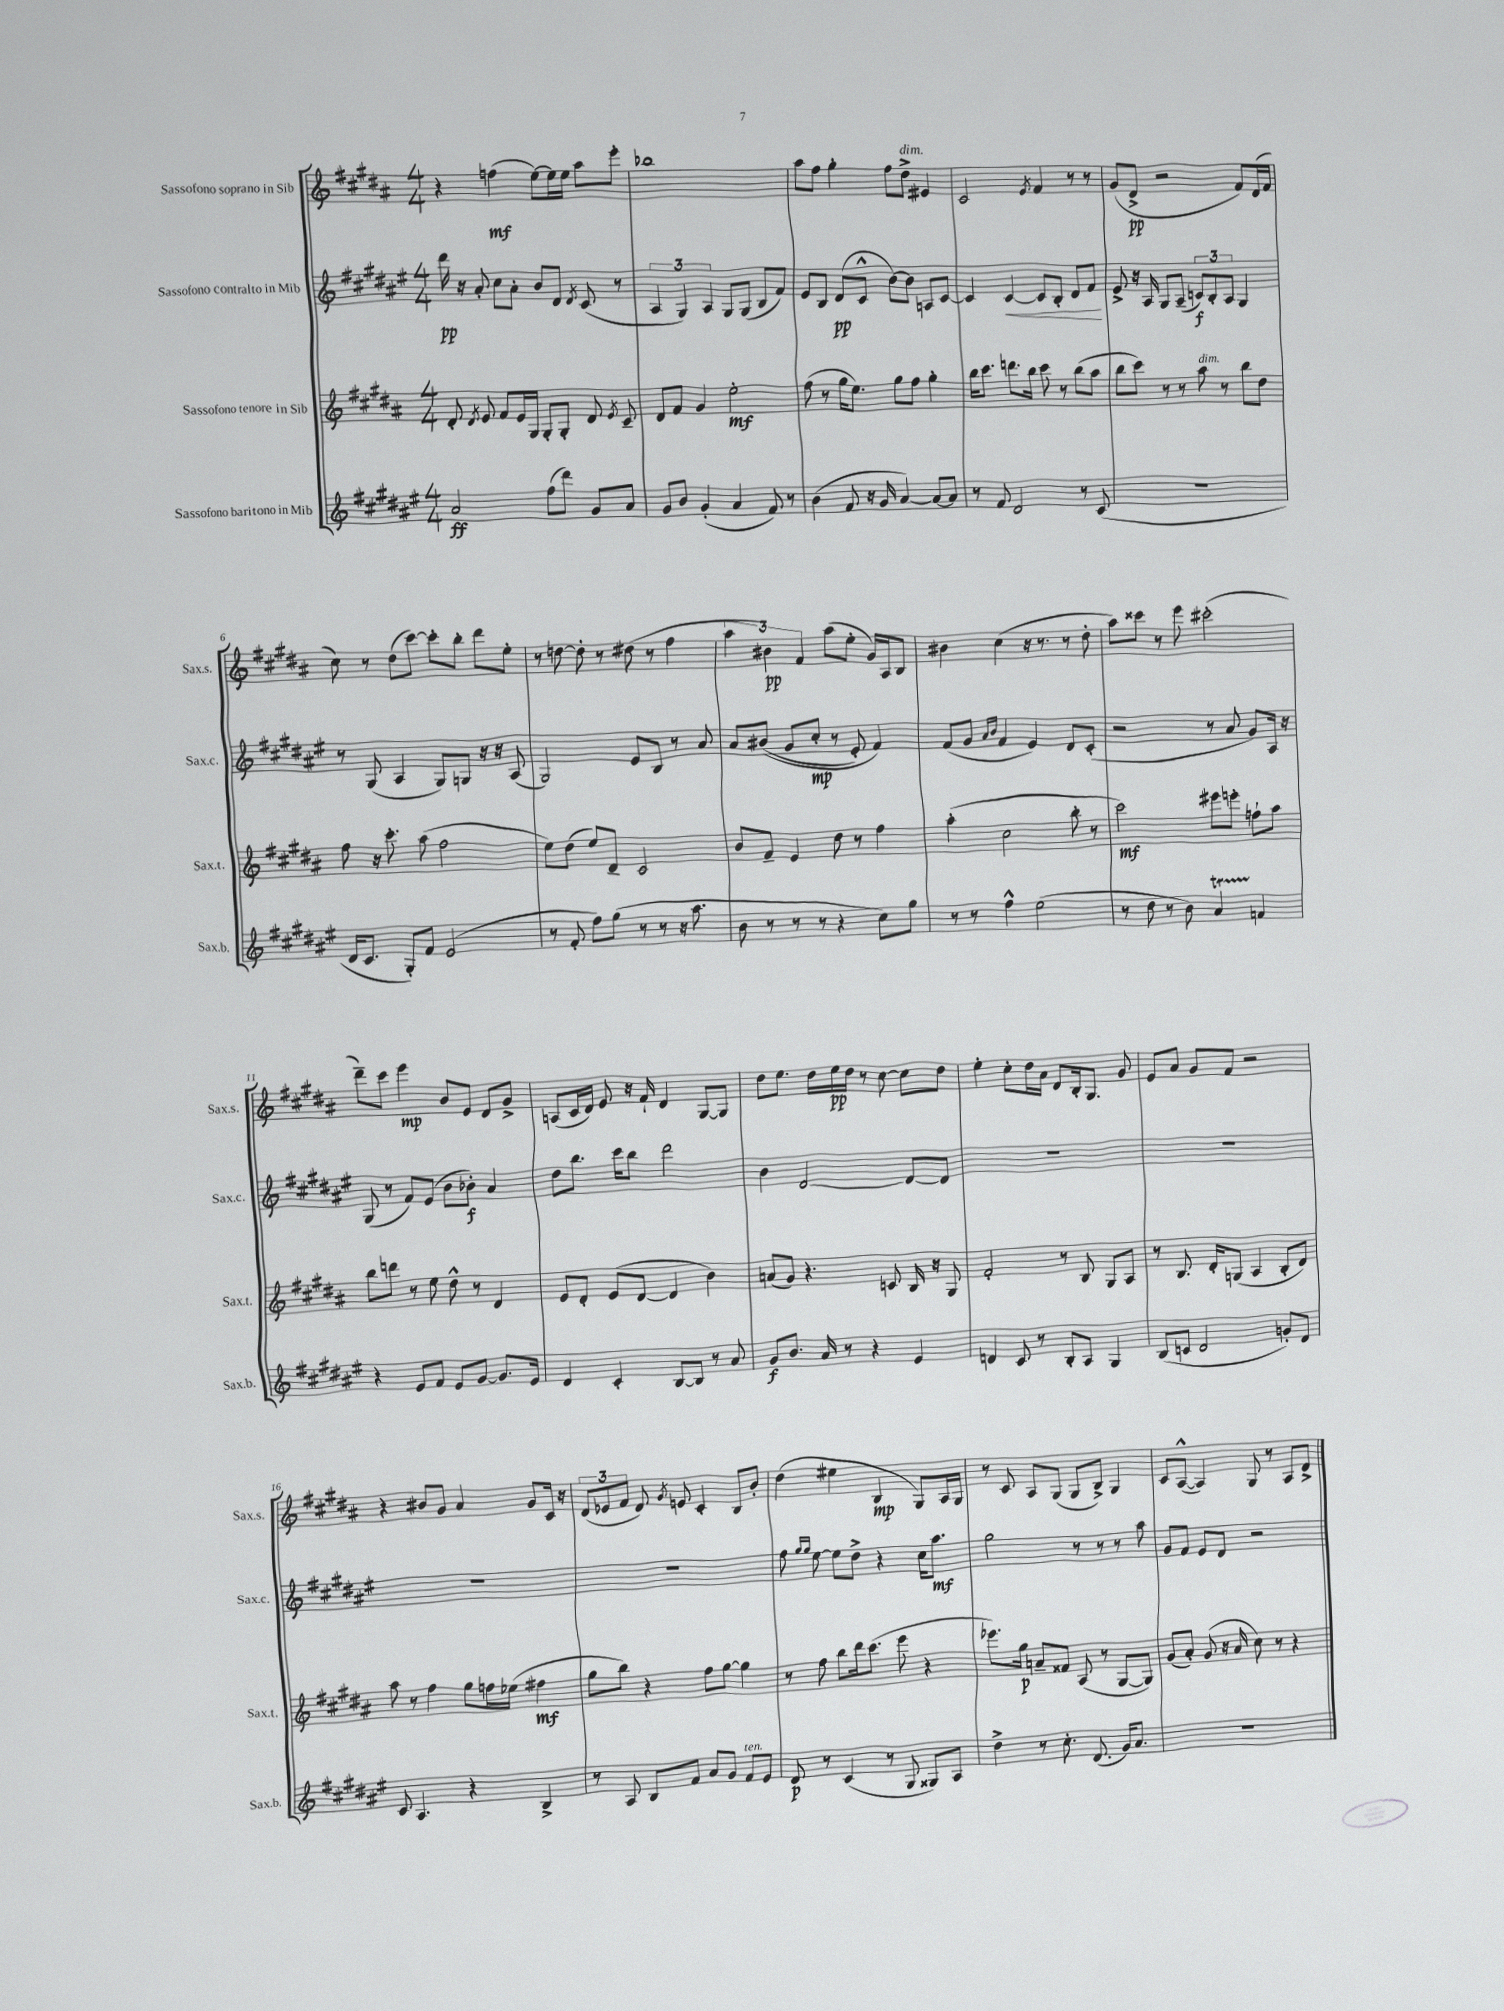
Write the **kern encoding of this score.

**kern	**dynam	**kern	**dynam	**kern	**dynam	**kern	**dynam
*part4	*part4	*part3	*part3	*part2	*part2	*part1	*part1
*staff4	*staff4	*staff3	*staff3	*staff2	*staff2	*staff1	*staff1
*I"Sassofono baritono in Mib	*	*I"Sassofono tenore in Sib	*	*I"Sassofono contralto in Mib	*	*I"Sassofono soprano in Sib	*
*I'Sax.b.	*	*I'Sax.t.	*	*I'Sax.c.	*	*I'Sax.s.	*
*clefG2	*	*clefG2	*	*clefG2	*	*clefG2	*
*k[f#c#g#d#a#e#]	*	*k[f#c#g#d#a#]	*	*k[f#c#g#d#a#e#]	*	*k[f#c#g#d#a#]	*
*M4/4	*	*M4/4	*	*M4/4	*	*M4/4	*
=1	=1	=1	=1	=1	=1	=1	=1
2a#/	ff	8d#'/	.	16ddd#\	pp	4r	.
.	.	.	.	16r	.	.	.
.	.	8qd#/	.	.	.	.	.
.	.	8e/	.	8a#'/	.	.	.
.	.	8f#/L	.	8cc#\L	.	(4ffn\	mf
.	.	16e/L	.	8a#'\J	.	.	.
.	.	16G#/JJ	.	.	.	.	.
(8ff#\L	.	8G#'/L	.	8b/L	.	[8ee\L)	.
8ddd#\J)	.	8G#'/J	.	8d#/J	.	16ee\L]	.
.	.	.	.	.	.	16ee\JJ	.
.	.	.	.	8qd#/	.	.	.
8g#/L	.	8d#/	.	(8c#/	.	8aa#\L	.
.	.	8qe/	.	.	.	.	.
8a#/J	.	8c#~/	.	8r	.	8eee'\J	.
=2	=2	=2	=2	=2	=2	=2	=2
8g#/L	.	8d#/L	.	6A#/	.	1bb-X	.
8b/J	.	8f#/J	.	.	.	.	.
.	.	.	.	6G#/)	.	.	.
(4g#'/	.	4g#/	.	.	.	.	.
.	.	.	.	6A#/	.	.	.
4a#/	.	2ee'\	mf	8G#/L	.	.	.
.	.	.	.	(8G#/J	.	.	.
8f#/)	.	.	.	8B/L	.	.	.
8r	.	.	.	8f#/J)	.	.	.
=3	=3	=3	=3	=3	=3	=3	=3
(4b\	.	(8ff#\	.	8e#/L	.	8aa#\L	.
.	.	8r	.	8B/J	.	8ff#\J	.
8f#/	.	16gg#\KL	.	(8d#/L	pp	4gg#'\	.
.	.	8.ee\J)	.	.	.	.	.
16r	.	.	.	8c#^^/J	.	.	.
16g#/	.	.	.	.	.	.	.
[4a#/)	.	8gg#\L	.	[8b\L)	.	8ff#\L	.
!	!	!	!	!	!	!LO:TX:a:i:t=dim.	!
.	.	8ff#\J	.	8b\J]	.	8dd#^\J	.
8a#/L_	.	4gg#'\	.	8An/L	.	4e#X/	.
8a#/J]	.	.	.	[8c#/J	.	.	.
=4	=4	=4	=4	=4	=4	=4	=4
8r	.	16bb\KL	.	4c#/]	.	2c#/	.
.	.	8.ccc#\J	.	.	.	.	.
8f#/	.	.	.	.	.	.	.
!	!	!	!	!	!LO:HP:b	!	!
2d#/	.	8.dddn\L	.	[4c#/	<	.	.
.	.	16bb\Jk	.	.	.	.	.
.	.	.	.	.	.	8qe/	.
.	.	8ccc#\	.	8c#/L]	.	4f#/	.
.	.	8r	.	8B'/J	.	.	.
8r	.	(8bb\L	.	8d#/L	.	8r	.
(8c#/	.	8aa#\J	.	8f#/J	.	8r	.
.	.	.	.	.	[	.	.
=5	=5	=5	=5	=5	=5	=5	=5
1r	.	8bb\L	.	8e#^/	.	(8g#/L	.
.	.	8ccc#\J)	.	16r	.	8d#^/J	pp
.	.	.	.	16A#/	.	.	.
.	.	8r	.	8G#/L	.	2r	.
.	.	8r	.	(8A#~/J	.	.	.
!	!	!LO:TX:a:i:t=dim.	!	!	!	!	!
.	.	8aa#\	.	12cn/L)	f	.	.
.	.	.	.	12B'/	.	.	.
.	.	8r	.	.	.	.	.
.	.	.	.	12A#/J	.	.	.
.	.	8bb\L	.	4G#/	.	8f#/L)	.
.	.	8dd#\J	.	.	.	(16d#/L	.
.	.	.	.	.	.	16f#/JJ	.
!!LO:LB:g=z
=6	=6	=6	=6	=6	=6	=6	=6
16d#/KL	.	8ff#\	.	8r	.	8cc#\)	.
8.c#/J	.	.	.	.	.	.	.
.	.	16r	.	(8G#/	.	8r	.
.	.	8.ccc#'\	.	.	.	.	.
8G#'/L)	.	.	.	4A#/	.	(8dd#\L	.
8f#/J	.	(8aa#\	.	.	.	[8ccc#\J)	.
(2e#/	.	2ff#\	.	8G#/L)	.	8ccc#'\L]	.
.	.	.	.	8Gn/J	.	8bb'\J	.
.	.	.	.	16r	.	8ddd#\L	.
.	.	.	.	16r	.	.	.
.	.	.	.	(8A#/	.	8ee'\J	.
=7	=7	=7	=7	=7	=7	=7	=7
8r	.	8ee\L)	.	2G#/)	.	8r	.
8f#'/	.	(8dd#\J	.	.	.	[8ddn\	.
8ff#\L)	.	8ee/L)	.	.	.	8dd'\]	.
(8gg#\J	.	8d#~/J	.	.	.	8r	.
8r	.	2c#/	.	8e#/L	.	(8dd#X\	.
8r	.	.	.	8B/J	.	8r	.
16r	.	.	.	8r	.	4ff#\	.
8.aa#\	.	.	.	.	.	.	.
.	.	.	.	8a#/	.	.	.
=8	=8	=8	=8	=8	=8	=8	=8
8b\	.	8b/L	.	8a#/L	.	6aa#\	.
8r	.	8f#~/J	.	((8b#X/J	.	.	.
.	.	.	.	.	.	6b#X\)	pp
8r	.	4e/	.	8g#/L	.	.	.
.	.	.	.	.	.	6f#/	.
8r	.	.	.	8cc#'/J	mp	.	.
4r	.	8dd#\	.	8r	.	(8aa#\L	.
.	.	8r	.	8e#'/)	.	8ee'\J	.
8cc#\L)	.	4ff#\	.	4f#/)	.	16g#/LL)	.
.	.	.	.	.	.	16A#/J	.
8gg#\J	.	.	.	.	.	8B/J	.
=9	=9	=9	=9	=9	=9	=9	=9
8r	.	(4aa#'\	.	(8f#/L	.	4b#X\	.
8r	.	.	.	8g#/J	.	.	.
.	.	.	.	16qqa#/LL	.	.	.
.	.	.	.	16qqb/JJ	.	.	.
4ff#^^\	.	2cc#\	.	4f#/	.	(4cc#\	.
(2ee#\	.	.	.	4e#/)	.	16r	.
.	.	.	.	.	.	8.r	.
.	.	8bb'\	.	8d#/L	.	8r	.
.	.	8r	.	(8c#'/J	.	8dd#'\	.
=10	=10	=10	=10	=10	=10	=10	=10
8r	.	2ccc#\)	mf	2r	.	8aa#\L)	.
8dd#\	.	.	.	.	.	8ccc##X\J	.
8r	.	.	.	.	.	8r	.
8b\)	.	.	.	.	.	8eee\	.
4a#t/	.	8eee#X\L	.	8r	.	(2ccc#X'\	.
.	.	8eeen'\J	.	8a#/	.	.	.
4fn/	.	8ffn`\L	.	8g#/L)	.	.	.
.	.	8aa#\J	.	16A#/Jk	.	.	.
.	.	.	.	16r	.	.	.
!!LO:LB:g=z
=11	=11	=11	=11	=11	=11	=11	=11
4r	.	8bb\L	.	(8G#/	.	8ddd#~\L)	.
.	.	8dddn\J	.	8r	.	8ccc#\J	.
8e#/L	.	8r	.	8f#/L)	.	4eee\	mp
8f#/J	.	8ee\	.	(8e#/J	.	.	.
8e#/L	.	8dd#^^\	.	8b\L	.	8b/L	.
[8g#/J	.	8r	.	8b-X'\J)	f	8e/J	.
8.g#/L]	.	4d#/	.	4a#/	.	8d#/L	.
.	.	.	.	.	.	8g#^/J	.
16e#/Jk	.	.	.	.	.	.	.
=12	=12	=12	=12	=12	=12	=12	=12
4d#/	.	8e/L	.	8dd#\L	.	(8An/L	.
.	.	8d#'/J	.	8.bb\J	.	16c#/L	.
.	.	.	.	.	.	16d#/JJ)	.
4c#'/	.	(8e/L	.	.	.	8e/	.
.	.	.	.	16ccc#\KL	.	.	.
.	.	[8d#/J	.	8bb\J	.	16r	.
.	.	.	.	.	.	16f#`/	.
[8B/L	.	4d#/]	.	2ddd#\	.	4d#/	.
8B/J]	.	.	.	.	.	.	.
8r	.	4b\)	.	.	.	[8G#/L	.
8a#/	.	.	.	.	.	8G#/J]	.
=13	=13	=13	=13	=13	=13	=13	=13
8g#/L	f	(8an/L	.	4b\	.	8dd#\L	.
8.b/J	.	8g#/J)	.	.	.	8.ee\J	.
.	.	4.r	.	[2d#/	.	.	.
16a#/	.	.	.	.	.	16dd#\LL	.
8r	.	.	.	.	.	16ee\	pp
.	.	.	.	.	.	16dd#\JJ	.
4r	.	.	.	.	.	8r	.
.	.	8cn/	.	.	.	[8cc#\	.
4e#/	.	16B/	.	8d#/L_	.	8cc#\L]	.
.	.	16r	.	.	.	.	.
.	.	8G#/	.	8d#/J]	.	8dd#\J	.
=14	=14	=14	=14	=14	=14	=14	=14
4dn/	.	2f#'/	.	1r	.	4ee'\	.
8c#/	.	.	.	.	.	8cc#'\L	.
8r	.	.	.	.	.	16dd#\L	.
.	.	.	.	.	.	16a#\JJ	.
8B'/L	.	8r	.	.	.	8d#/L	.
8A#/J	.	8B/	.	.	.	16B'/k	.
.	.	.	.	.	.	8.G#/J	.
4G#/	.	8G#/L	.	.	.	.	.
.	.	8A#/J	.	.	.	8g#/	.
=15	=15	=15	=15	=15	=15	=15	=15
(8B/L	.	8r	.	1r	.	8e/L	.
8cn/J	.	8.B/	.	.	.	8a#/J	.
2d#/	.	.	.	.	.	8g#/L	.
.	.	16d#'/KL	.	.	.	.	.
.	.	(8Gn/J	.	.	.	8f#/J	.
.	.	4A#/	.	.	.	2r	.
8gn'/L)	.	8B'/L	.	.	.	.	.
8d#/J	.	8d#/J)	.	.	.	.	.
!!LO:LB:g=z
=16	=16	=16	=16	=16	=16	=16	=16
8c#/	.	8aa#\	.	1r	.	4r	.
4.A#/	.	8r	.	.	.	.	.
.	.	4ff#\	.	.	.	8b#X/L	.
.	.	.	.	.	.	8g#/J	.
4r	.	8gg#\L	.	.	.	4a#/	.
.	.	16ffn\L	.	.	.	.	.
.	.	(16ee-X\JJ	.	.	.	.	.
4B^/	.	4ff#X\	mf	.	.	8g#/L	.
.	.	.	.	.	.	16c#/Jk	.
.	.	.	.	.	.	16r	.
=17	=17	=17	=17	=17	=17	=17	=17
8r	.	8gg#\L	.	1r	.	(12d#/L	.
.	.	.	.	.	.	12e-X/	.
8A#/	.	8bb\J)	.	.	.	.	.
.	.	.	.	.	.	12f#/J	.
8B/L	.	4r	.	.	.	8d#/)	.
.	.	.	.	.	.	8qg#/	.
8f#/J	.	.	.	.	.	8en/	.
8a#/L	.	8ff#\L	.	.	.	4c#'/	.
8g#/J	.	[8gg#\J	.	.	.	.	.
!LO:TX:a:i:t=ten.	!	!	!	!	!	!	!
8f#/L	.	4gg#\]	.	.	.	8B/L	.
8e#/J	.	.	.	.	.	8b'/J	.
=18	=18	=18	=18	=18	=18	=18	=18
8d#/	p	8r	.	8ff#\	.	(4dd#\	.
.	.	.	.	16qqgg#/LL	.	.	.
.	.	.	.	16qqgg#/JJ	.	.	.
8r	.	8ff#\	.	[8ee#\	.	.	.
(4c#/	.	8bb\L	.	8ee#\L]	.	4ee#X\	.
.	.	16ddd#\k	.	8dd#^\J	.	.	.
.	.	(8.ccc#\J	.	.	.	.	.
8r	.	.	.	4r	.	4B/	mp
8G#/	.	8eee\	.	.	.	.	.
8G##X/L)	.	4r	.	16cc#\KL	.	8G#/L)	.
.	.	.	.	8.aa#\J	mf	.	.
8A#/J	.	.	.	.	.	16A#/L	.
.	.	.	.	.	.	16G#/JJ	.
=19	=19	=19	=19	=19	=19	=19	=19
4dd#^\	.	8.eee-X\L)	.	2gg#\	.	8r	.
.	.	.	.	.	.	8c#/	.
.	.	16gg#\Jk	p	.	.	.	.
8r	.	8an~/L	.	.	.	8A#/L	.
8.cc#'\	.	8f##X/J	.	.	.	(8G#/J	.
.	.	(8A#/	.	8r	.	8G#/L	.
(8.d#/	.	.	.	.	.	.	.
.	.	8r	.	8r	.	8B^/J)	.
16g#/KL)	.	[8G#/L	.	8r	.	4G#/	.
8.a#/J	.	.	.	.	.	.	.
.	.	8G#/J])	.	8aa#\	.	.	.
=20	=20	=20	=20	=20	=20	=20	=20
1r	.	(8g#/L	.	8g#/L	.	8c#/L	.
.	.	8a#'/J)	.	8f#/J	.	([8A#^^/J	.
.	.	(8g#/	.	8e#/L	.	4A#/])	.
.	.	16r	.	8d#/J	.	.	.
.	.	16a#/	.	.	.	.	.
.	.	8cc#\)	.	2r	.	8G#/	.
.	.	8r	.	.	.	8r	.
.	.	4r	.	.	.	8A#/L	.
.	.	.	.	.	.	8d#^/J	.
==	==	==	==	==	==	==	==
*-	*-	*-	*-	*-	*-	*-	*-
